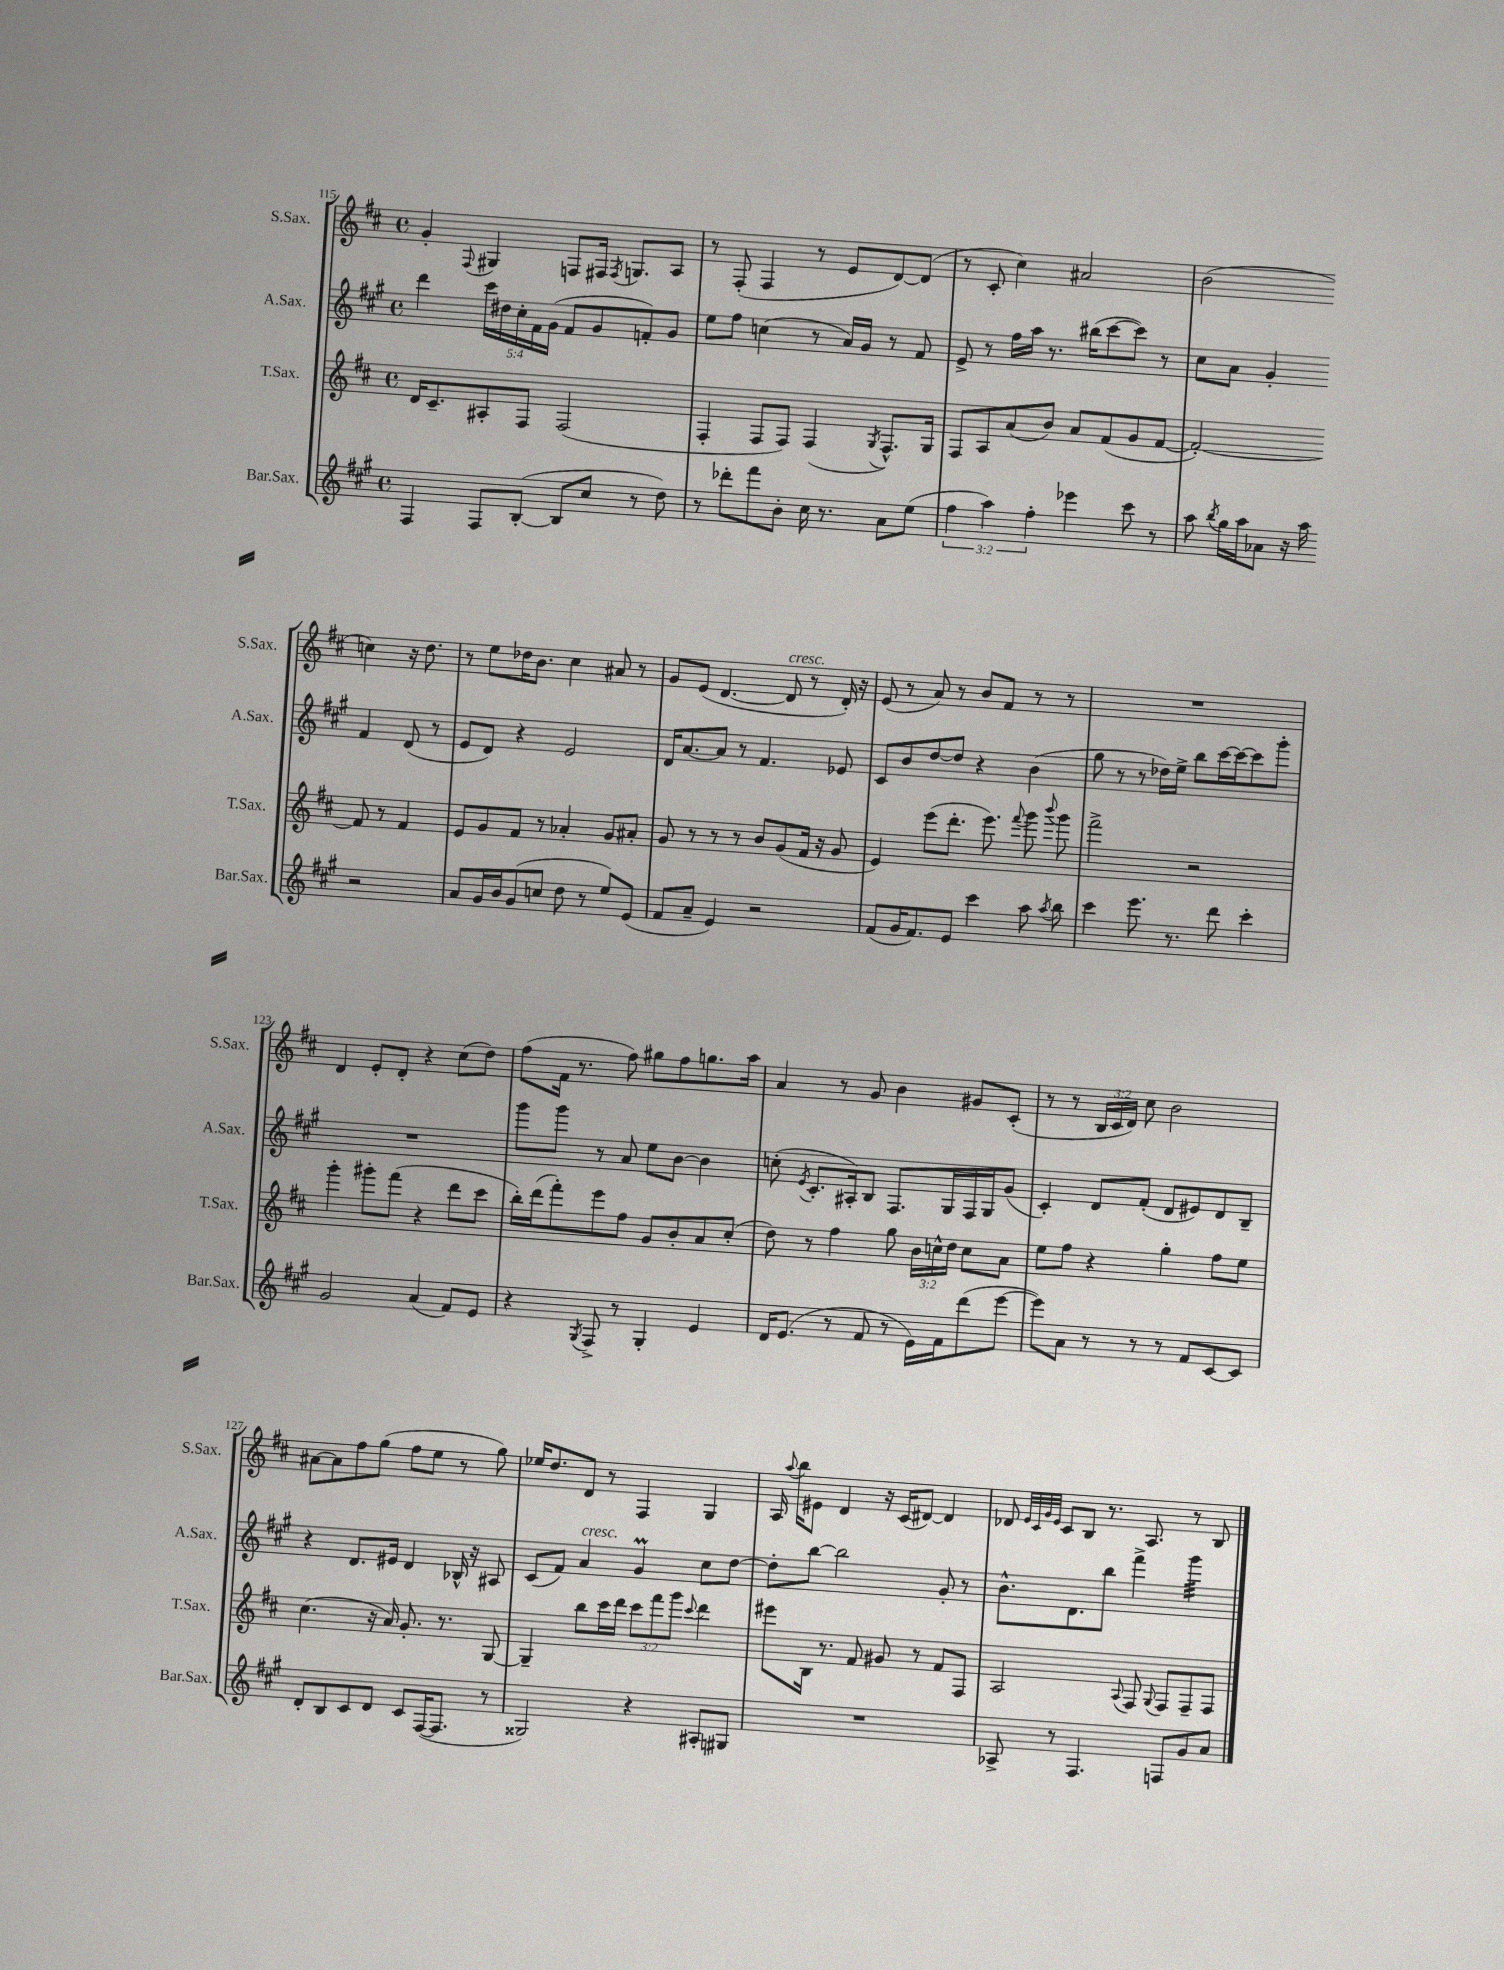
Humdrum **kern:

**kern	**kern	**kern	**kern
*staff4	*staff3	*staff2	*staff1
*clefG2	*clefG2	*clefG2	*clefG2
*k[f#c#g#]	*k[f#c#]	*k[f#c#g#]	*k[f#c#]
*M4/4	*M4/4	*M4/4	*M4/4
*met(c)	*met(c)	*met(c)	*met(c)
4F#/	16d/LK	4ddd\	4g'/
.	8.c#~/	.	.
.	.	.	8qqF#/
8F#/L	8A#'/	20ccc#\LL	4G#/
.	.	20dd#\	.
.	.	20cc#'\	.
([8B'/J	8F#/J	.	.
.	.	20f#\	.
.	.	(20g#\JJ	.
8B/]L	(2F#/	8f#/L	8F/L
8cc#/J	.	8g#/	16F#/Jk
.	.	.	8qF#/
.	.	.	8.G/L
8r	.	8f'/)	.
8dd\)	.	8g#/J	8A/J
=	=	=	=
8r	4F#'/	8ee\L	8r
8ddd-'\L	.	8ff#\J	(8F#'/
8fff#\	8F#/L	(4cc\	4F#/
8b'\J	8F#/J)	.	.
16cc#\	(4F#/	8r	8r
8.r	.	.	.
.	.	16a/LL)	8e/L
.	.	16g#/JJ	.
.	8qG/	.	.
8a\L	8.F#^^/L)	8r	[8d/)
(8ee\J	.	8f#/	(8d/]J
.	16G/Jk	.	.
=	=	=	=
6ff#\	8F#/L	8e^/	8r
.	8A/	8r	8c#'/
6aa\)	.	.	.
.	(8a/	16ff#\LL	4cc#\)
.	.	16aa\JJ	.
6ff#'\	.	.	.
.	8b/J)	8.r	.
4eee-\	8a/L	.	2a#/
.	.	(16bb#\LK	.
.	(8f#/	[8ccc#\	.
8ccc#\	8g/	8ccc#\]J)	.
8r	[8f#/J	8r	.
=	=	=	=
8aa\	2f#'/_)	8cc#\L	(2b\
8qbb/	.	.	.
16gg#\LL	.	8a\J	.
16aa\J	.	.	.
8a-\J	.	4g#'/	.
16r	.	.	.
16aa\	.	.	.
2r	8f#/]	4f#/	4cc\)
.	8r	.	.
.	4f#/	(8d/	16r
.	.	.	8.dd\
.	.	8r	.
=	=	=	=
8a/L	8e/L	8e/L	8r
16g#/L	8g/	8d/J)	8ee\L
16b/J	.	.	.
(8g#/	8f#/J	4r	16dd-\K
.	.	.	8.b\J
8cc/J	8r	.	.
8dd\	4a-'/	2e/	4cc#\
8r	.	.	.
8ee/L)	8g/L	.	8a#/
(8e/J	8a#'/J	.	8r
=	=	=	=
8f#/L	8g/	16d/LK	8g/L
.	.	[8.a/	.
8a~/J	8r	.	(8e/J
4e/)	8r	8a/]J	[4.d/
.	8r	8r	.
2r	8b/L	4.f#/	.
.	(8g/	.	8d/]
.	16f#/Jk	.	8r
.	16r	.	.
.	8g/	8e-/	16d'/)
.	.	.	16r
=	=	=	=
(8f#/L	4e/)	8c#/L	(8e/
16g#/K	.	8b/	8r
8.f#/)	.	.	.
.	(8eee\L	[8dd/	8a/)
8e/J	8.ddd'\J	8dd/]J	8r
4ccc#\	.	4r	8b/L
.	8.eee\)	.	.
.	.	.	8f#/J
.	8qqfff#/	.	.
8aa\	8ggg\	(4b\	8r
8qaa/	8qqbbb/	.	.
8bb\	8ggg\	.	8r
=	=	=	=
4ccc#\	2fff#^\	8gg#\	1r
.	.	8r	.
8.eee\	.	8r	.
.	.	16dd-\LL)	.
8.r	.	16ee^\JJ	.
.	2r	8bb\L	.
8ddd\	.	[16ccc#\L	.
.	.	16ccc#\_J	.
4ccc#'\	.	8ccc#\]	.
.	.	8ggg#'\J	.
=	=	=	=
2g#/	4ggg'\	1r	4d/
.	8ggg#'\L	.	8e'/L
.	(8fff#\J	.	8d'/J
(4a/	4r	.	4r
8f#/L)	8ddd\L	.	(8cc#\L
8e/J	8ccc#\J	.	8dd\J)
=	=	=	=
4r	16bb'\LL)	8ggg#\L	(8ff#\L
.	(16ddd\J	.	.
.	8fff#'\)	8ggg#\J	16f#\Jk
.	.	.	8.r
8qG#/	.	.	.
8F#^/	8eee\	8r	.
8r	8ff#\J	8a/	8ff#\)
4G#'/	8g/L	8ee\L	8gg#\L
.	8b'/	[8b\J	8ff#\
4e/	8a/	4b\]	8.gg\
.	(8cc#'/J	.	.
.	.	.	16aa\Jk
=	=	=	=
16d/LK	8dd\)	(8cc'\	4a/
(8.e/J	.	.	.
.	.	8qe/	.
.	8r	8.c#'/L	.
8r	4ff#\	.	8r
.	.	16A#'/k)	.
8f#/	.	8B/J	8g/
8r	8gg\	8.F#/L	4b\
16e\LL)	24b\LL	.	.
.	24cc^^\	.	.
16f#\J	.	16G#/L	.
.	24dd\JJ	.	.
(8ddd\	8cc\L	16F#/	8g#/L
.	.	16G#/J	.
[8eee\J	8a\J	(8g#/J	(8c#'/J
=	=	=	=
8eee\]L)	8ee\L	4c#'/)	8r
8a\J	8ff#\J	.	8r
8r	4r	8d/L	24B/LL
.	.	.	24c#/
.	.	.	24d/JJ)
8r	.	(8f#'/J	8cc#\
8r	4gg'\	8d/L	2b\
8f#/L	.	8e#/)	.
[8c#/	8ff#\L	8d/	.
8c#/]J	8ee\J	8B~/J	.
=	=	=	=
8d'/L	(4.cc#\	4r	[8a#\L
8B/	.	.	8a#\]
8c#/	.	8.d/L	8ff#\
8d/J	16r	.	(8gg\J
.	16a/)	16e#/Jk	.
8c#/L	8.g'/	4d/	8ff#\L
([16F#/K	.	.	8ee\J
8.F#/]J	8.r	.	.
.	.	16B-^^/	8r
.	.	16r	.
8r	[8G/	8A#/	8gg\)
=	=	=	=
2G##/)	4G~/]	(8c#/L	16ee-/LK
.	.	.	8.dd/
.	.	8f#/J)	.
.	8bb\L	4a/	8d/J
.	16ccc#\L	.	8r
.	16ddd\JJ	.	.
4r	12ccc#\L	4g#/	4F#/
.	12fff#\	.	.
.	12ggg\J	.	.
.	8qqccc#/	.	.
8A#'/L	4ddd\	8cc#\L	4G/
8G#/J	.	[8dd\J	.
=	=	=	=
1r	8eee#\L	8dd'\]L	16A/
.	.	.	8qqaa/
.	.	.	16bb\LK
.	16B\Jk	[8bb\J	8e#\J
.	8.r	.	.
.	.	2bb\]	4d/
.	8f#/	.	.
.	8g#/	.	16r
.	.	.	(16c#/LK
.	8r	.	[8d#/J)
.	8f#/L	8g#'/	4d#/]
.	8F#/J	8r	.
=	=	=	=
8A-^/	2A/	8.b^^\L	8d-/
.	.	.	32qqe/LLL
.	.	.	32qqc#/
.	.	.	32qqg/
.	.	.	32qqe/JJJ
8r	.	.	8c#/L
.	.	8.d\	.
4.F#/	.	.	8B/J
.	.	8bb\J	8.r
.	8qqA/	.	.
.	8F#/	4fff#^\	.
.	.	.	8.A/
.	8qqG/	.	.
8F/L	8F#/L	.	.
8g#/	8F#~/	4ggg#\	8r
8a/J	8F#/J	.	8B/
==	==	==	==
*-	*-	*-	*-
